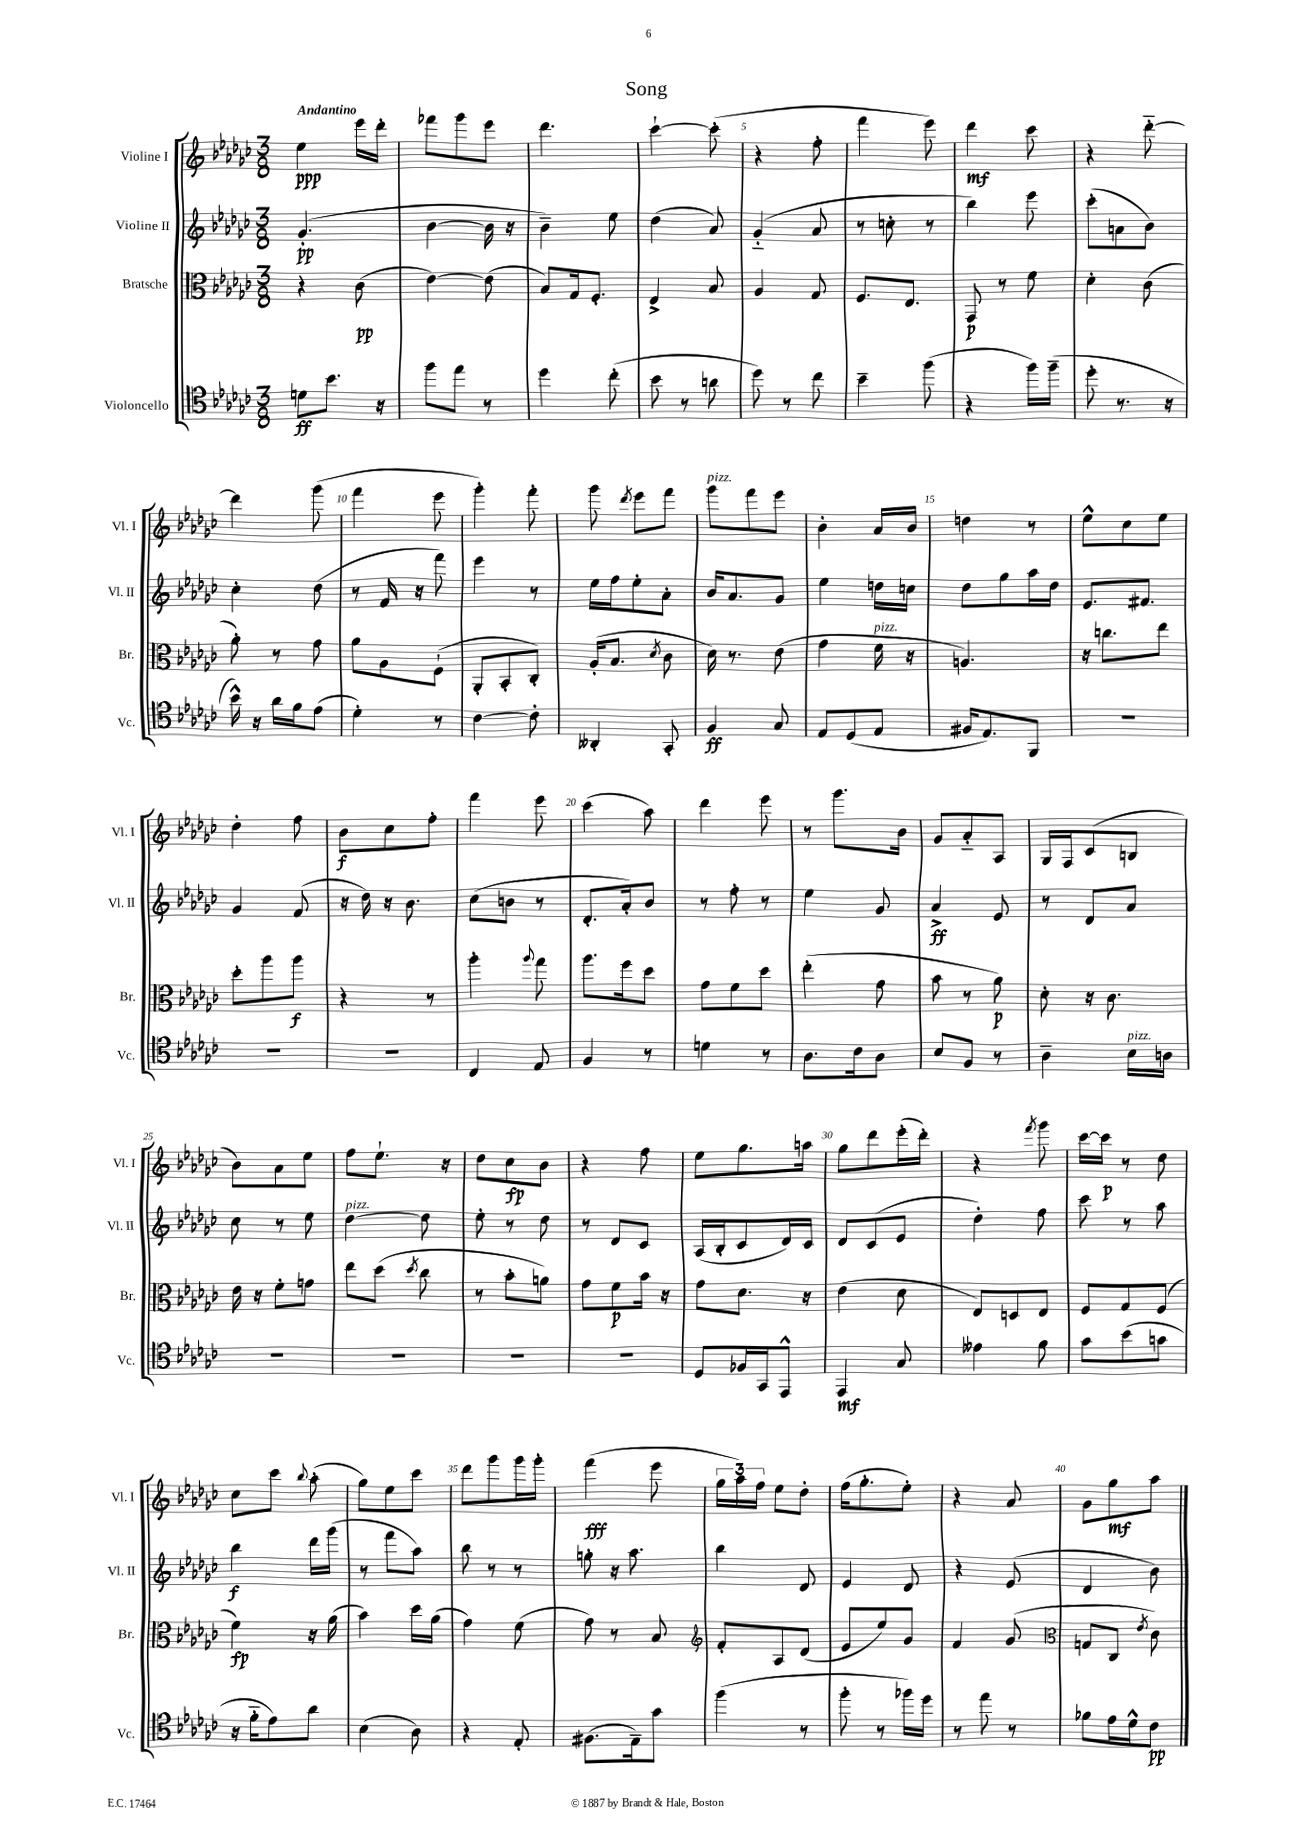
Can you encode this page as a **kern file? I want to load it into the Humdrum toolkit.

**kern	**kern	**kern	**kern
*staff4	*staff3	*staff2	*staff1
*clefC4	*clefC3	*clefG2	*clefG2
*k[b-e-a-d-g-c-]	*k[b-e-a-d-g-c-]	*k[b-e-a-d-g-c-]	*k[b-e-a-d-g-c-]
*M3/8	*M3/8	*M3/8	*M3/8
8d\L	4r	(4.g-'/	4ee-\
8.b-\J	.	.	.
.	(8c-\	.	16eee-\LL
16r	.	.	16ddd-'\JJ
=	=	=	=
8ff\L	[4e-\)	[4b-\	8fff-\L
8ee-\J	.	.	8ggg-\
8r	(8e-\]	16b-\]	8eee-\J
.	.	16r	.
=	=	=	=
4dd-\	8B-/L)	4b-~\)	4.ddd-\
.	16G-/k	.	.
.	8.F'/J	.	.
(8cc-'\	.	8ee-\	.
=	=	=	=
8b-\	4E-^/	(4dd-\	[4ccc-`\
8r	.	.	.
8a\	8B-/	8a-/)	(8ccc-'\]
=	=	=	=
8dd-\)	4A-/	(4g-'~/	4r
8r	.	.	.
8cc-\	8G-/	8a-/	8ff'\
=	=	=	=
4b-~\	8.F/L	8r	4fff\
.	.	8cc'\	.
.	8.E-/J	.	.
(8ff\	.	8r	8eee-\)
=	=	=	=
4r	8GG-/	4bb-\)	4ddd-\
.	8r	.	.
16ff\LL)	8f\	8eee-\	8ccc-\
(16ff~\JJ	.	.	.
=	=	=	=
8dd-'\	4d-'\	(8ccc-'\L	4r
8.r	.	8a\	.
.	(8c-\	8b-\J)	[8ddd-'~\
16r	.	.	.
=	=	=	=
16b-^^\)	8a-'\)	4cc-'\	4ddd-\]
16r	.	.	.
16a-\LL	8r	.	.
16f\J	.	.	.
(8e-\J	8g-\	(8dd-\	(8ggg-\
=	=	=	=
4d-'\)	8a-\L	8r	4fff\
.	8A-\	16f/	.
.	.	16r	.
8r	(8F`\J	8fff\)	8eee-\
=	=	=	=
[4c-\	8AA-'/L	4eee-\	4ggg-'\)
.	8BB-'/	.	.
8c-'\]	8C-'/J)	8r	8fff'\
=	=	=	=
4AA--'/	(16A-'/LK	16ee-\LL	8ggg-\
.	8.B-/J	16ff\J	.
.	.	.	8qddd-/
.	.	8ee-'\	8eee-\L
.	8qd-/	.	.
8GG-'/	8c-\	8a-'\J	8fff\J
=	=	=	=
4F/	16d-\)	16b-/LK	8ggg-\L
.	8.r	8.a-/	.
.	.	.	8fff\
8G-/	(8e-\	8g-/J	8eee-\J
=	=	=	=
8E-/L	4g-\	4ee-\	4b-'\
(8D-/	.	.	.
8E-/J	16f\	16dd\LL	16a-/LL
.	16r	16cc\JJ	16b-/JJ
=	=	=	=
16F#/LK	4.A/)	8dd-\L	4dd\
8.E-/)	.	.	.
.	.	8gg-\	.
8FF/J	.	16aa-\L	8r
.	.	16dd-\JJ	.
=	=	=	=
4.r	16r	8.e-/L	8ee-^^\L
.	8.cc\L	.	.
.	.	.	8cc-\
.	.	8.f#/J	.
.	8ee-\J	.	8ee-\J
=	=	=	=
4.r	8dd-'\L	4g-/	4dd-'\
.	8aa-\	.	.
.	8aa-\J	(8f/	8ff\
=	=	=	=
4.r	4r	16r	8b-\L
.	.	16dd-\)	.
.	.	16r	8cc-\
.	.	8.b-\	.
.	8r	.	8ff'\J
=	=	=	=
4C-/	4aa-'\	(8cc-\L	4fff\
.	.	8b\J	.
.	8qqaa-/	.	.
8E-/	8gg-\	8r	8eee-\
=	=	=	=
4F/	8.aa-\L	8.d-'/L	(4ccc-\
.	16ff\k	16a-'/k)	.
8r	8dd-\J	8b-/J	8aa-\)
=	=	=	=
4d\	8g-\L	8r	4ddd-\
.	8f\	8ff'\	.
8r	8dd-\J	8r	8eee-\
=	=	=	=
8.A-\L	(4ee-'\	4ee-\	8r
.	.	.	8.ggg-\L
16c-\k	.	.	.
8A-\J	8g-\	8g-/	.
.	.	.	16b-\Jk
=	=	=	=
8B-/L	8b-\	4a-^/	8g-/L
8F/J	8r	.	8a-'~/
8r	8a-\)	8e-/	8A-/J
=	=	=	=
4A-~\	8d-'\	8r	16G-/LL
.	.	.	16F/J
.	16r	8d-/L	(8c-/
.	8.c-\	.	.
16B-\LL	.	8a-/J	8B/J
16A\JJ	.	.	.
=	=	=	=
4.r	16e-\	8cc-\	8b-\L)
.	16r	.	.
.	8f'\L	8r	8a-\
.	8g\J	8ee-\	8ee-\J
=	=	=	=
4.r	8ee-\L	[4dd-\	8ff\L
.	(8dd-\J	.	8.ee-`\J
.	8qdd-/	.	.
.	8cc-\	8dd-\]	.
.	.	.	16r
=	=	=	=
4.r	8r	8ee-'\	8dd-\L
.	8b-'\L	8r	8cc-\
.	8a\J)	8dd-\	8b-\J
=	=	=	=
4.r	8g-\L	8r	4r
.	8f\	8d-/L	.
.	16b-\Jk	8c-/J	8ff\
.	16r	.	.
=	=	=	=
8D-/L	8g-\L	(16A-/LL	8ee-\L
.	.	16B-'/J	.
16F-/L	8.d-\J	8c-/	8.gg-\
16GG-/J	.	.	.
8EE-^^/J	.	16d-/L)	.
.	16r	16c-/JJ	16aa\Jk
=	=	=	=
4EE-/	(4e-\	8d-/L	8gg-\L
.	.	(8c-/	8ddd-\
8G-/	8d-\	8e-/J	(16eee-'\L
.	.	.	16ddd-'\JJ)
=	=	=	=
4e--\	8E-/L)	4dd-'\)	4r
.	8D/	.	.
.	.	.	8qfff/
8f\	8E-/J	8ff\	8ggg-\
=	=	=	=
8g-\L	8F/L	8ccc-\	[16ccc-\LL
.	.	.	16ccc-\]JJ
(8b-\	8G-/	8r	8r
8g\J	(8F/J	8aa-\	8dd-\
=	=	=	=
16r	4f\)	4bb-\	8cc-\L
16f'~\LK	.	.	.
8e-\)	.	.	8ccc-\J
.	.	.	8qqbb-/
8a-\J	16r	16ddd-\LL	(8aa-'\
.	(16a-\	(16ggg-\JJ	.
=	=	=	=
(4B-\	4b-\)	8r	8gg-\L)
.	.	8fff\L	8ee-\
8A-\)	16dd-\LL	8aa-\J)	8ccc-\J
.	(16a-\JJ	.	.
=	=	=	=
4r	4g-\)	8bb-\	8ddd-\L
.	.	8r	8ggg-\
8E-'/	(8f\	8r	16ggg-\L
.	.	.	16ggg-'\JJ
=	=	=	=
(8.F#\L	8g-\)	8gg'\	(4fff\
.	8r	16r	.
16E-~\k)	.	8.aa-\	.
8g-\J	8B-/	.	8eee-\
=	=	=	=
*	*clefG2	*	*
(4ff\	8f'/L	4bb-\	24gg-\LL
.	.	.	24aa-\)
.	.	.	24ff\JJ
.	8A-/	.	8ee-\L
8r	(8d-/J	8d-/	8dd-'\J
=	=	=	=
8ff'\	8e-/L	4e-/	(16ff\LK
.	.	.	8.gg-'\
8r	8ee-/)	.	.
16ff-\LL)	8g-/J	8d-/	8ee-'\J)
16dd-\JJ	.	.	.
=	=	=	=
8r	4f/	4r	4r
8ee-\	.	.	.
8r	(8g-/	(8e-/	8a-/
=	=	=	=
*	*clefC3	*	*
8f-\L	8G/L	4d-/	8g-\L
16e-\L	8C-/J	.	8gg-\
16d-^^\J	.	.	.
.	8qe-/	.	.
8c-\J	8c-\)	8b-\)	8aa-\J
==	==	==	==
*-	*-	*-	*-
